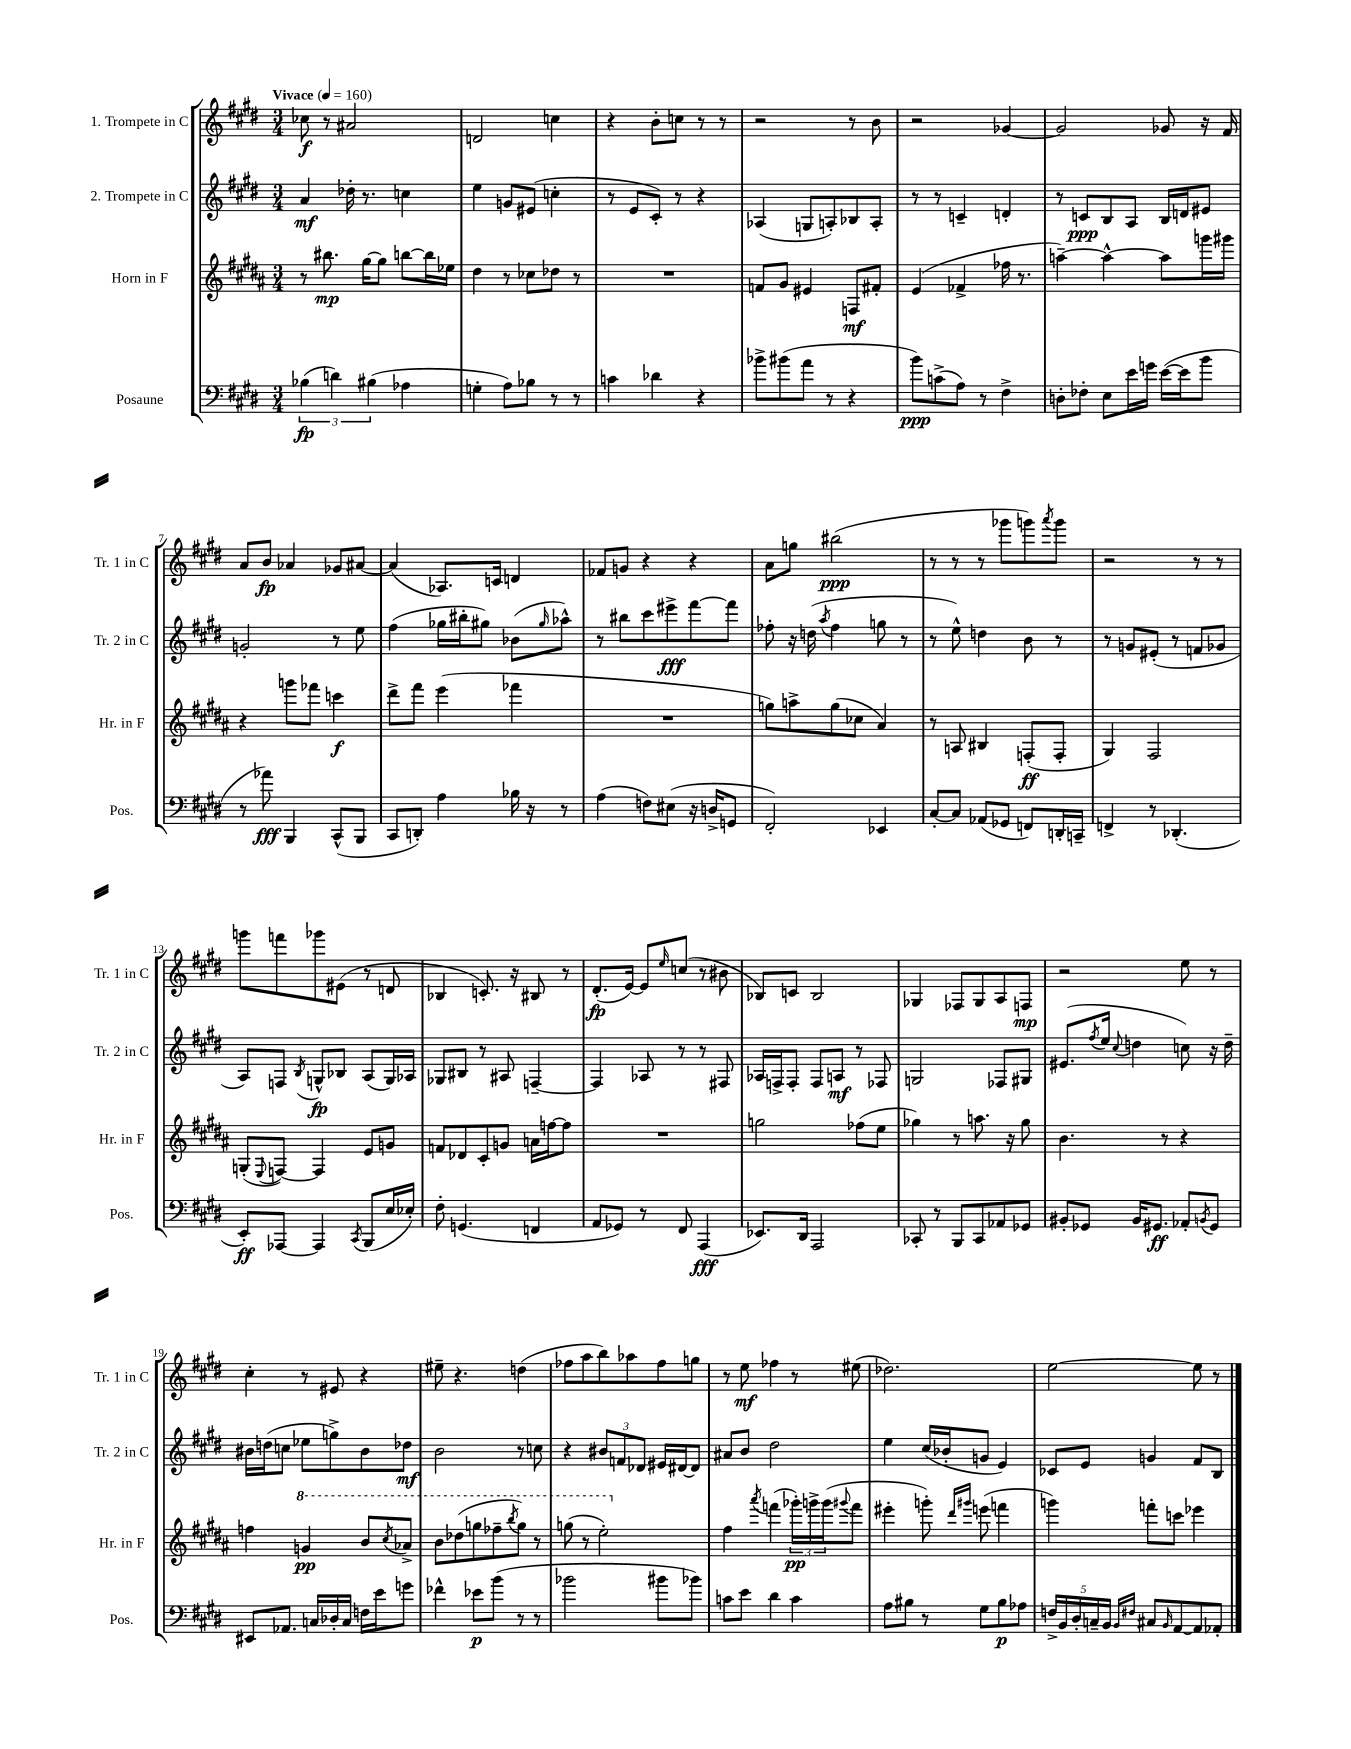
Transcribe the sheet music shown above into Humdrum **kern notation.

**kern	**kern	**kern	**kern
*staff4	*staff3	*staff2	*staff1
*clefF4	*clefG2	*clefG2	*clefG2
*k[f#c#g#d#]	*k[f#c#g#d#a#]	*k[f#c#g#d#]	*k[f#c#g#d#]
*M3/4	*M3/4	*M3/4	*M3/4
*MM160	*MM160	*MM160	*MM160
(6B-\	8r	4a/	8cc-\
.	8.bb#\	.	8r
6d\)	.	.	.
.	.	16dd-'\	2a#/
.	[16gg#\LK	8.r	.
(6B#\	.	.	.
.	8gg#\]J	.	.
4A-\	[8bb\L	4cc\	.
.	16bb\]L	.	.
.	16ee-\JJ	.	.
=	=	=	=
4G'\	4dd#\	4ee\	2d/
8A\L)	8r	8g/L	.
8B-\J	8cc-\L	(8e#/J	.
8r	8dd-\J	4cc'\	4cc\
8r	8r	.	.
=	=	=	=
4c\	2.r	8r	4r
.	.	8e/L	.
4d-\	.	8c#'/J)	8b'\L
.	.	8r	8cc\J
4r	.	4r	8r
.	.	.	8r
=	=	=	=
8b-^\L	8f/L	(4A-/	2r
(8b#\	8g#/J	.	.
8a\J	4e#/	8G/L	.
8r	.	8A'/)	.
4r	8F/L	8B-/	8r
.	8f#'/J	8A'/J	8b\
=	=	=	=
8b\L)	(4e/	8r	2r
(8c^\	.	8r	.
8A\J)	4f-^/	4c~/	.
8r	.	.	.
4F#^\	16ff-\	4d'/	[4g-/
.	8.r	.	.
=	=	=	=
8D'\L	[4aa~\)	8r	2g-/]
8F-'\J	.	8c/L	.
8E\L	4aa^^\_	8B/	.
16e\L	.	8A/J	.
16g\JJ	.	.	.
([16e\LL	8aa\]L	16B/LL	8g-/
16e\]J	.	16d/J	.
8b\J	16ggg\L	8e#/J	16r
.	16ggg#\JJ	.	16f#/
=	=	=	=
8r	4r	2g'/	8a/L
8a-\)	.	.	8b/J
4BBB/	8ggg\L	.	4a-/
.	8fff-\J	.	.
(8CC#^^/L	4ccc\	8r	8g-/L
8BBB/J	.	8ee\	[8a#/J
=	=	=	=
8CC#/L	8ddd#^\L	(4ff#\	(4a#/]
8DD'/J)	8fff#\J	.	.
4A\	(4eee\	16gg-\LL	8.A-/L)
.	.	16bb#'\J	.
.	.	8gg#\J)	.
.	.	.	16c/Jk
16B-\	4fff-\	(8b-\L	4d/
16r	.	.	.
.	.	16qqgg#/	.
8r	.	8aa-^^\J)	.
=	=	=	=
(4A\	2.r	8r	8f-/L
.	.	8bb#\L	8g/J
8F\L)	.	8ccc#\	4r
(8E#\J	.	8eee#^\	.
16r	.	[8fff#\	4r
16D^/LK	.	.	.
8GG/J	.	8fff#\]J	.
=	=	=	=
2FF#'/)	8gg\L)	8ff-'\	8a\L
.	8aa^\	16r	8gg\J
.	.	(16dd\	.
.	.	8qaa/	.
.	(8gg\	4ff-\	(2bb#\
.	8cc-\J	.	.
4EE-/	4a#/)	8gg\	.
.	.	8r	.
=	=	=	=
[8C#'/L	8r	8r	8r
8C#/]J	8A/	8ee^^\)	8r
(8AA-/L	4B#/	4dd\	8r
8GG-/J	.	.	8ggg-\L
8FF/L)	(8F'/L	8b\	8ggg\)
.	.	.	8qaaa/
16DD'/L	8F'/J	8r	8ggg\J
16CC~/JJ	.	.	.
=	=	=	=
4FF^/	4G#/)	8r	2r
.	.	8g/L	.
8r	2F#/	(8e#'/J	.
(4.DD-'/	.	8r	.
.	.	8f/L	8r
.	.	8g-/J	8r
=	=	=	=
8EE'/L)	(8G'/L	8A/L)	8ggg\L
.	8qqE/	.	.
[8AAA-/J	[8F/J)	8F/J	8fff\
.	.	8qB/	.
4AAA-/]	4F/]	8G^^/L	8ggg-\
.	.	8B-/J	(8e#\J
8qCC#/	.	.	.
(8BBB/L	8e/L	(8A/L	8r
16E/L	8g/J	16G/L)	8d/
16E-'/JJ)	.	16A-/JJ	.
=	=	=	=
8F#'\	8f/L	8G-/L	4B-/
(4.GG/	8d-/	8B#/J	.
.	8c#'/	8r	8.c'/)
.	8g/J	8A#/	.
.	.	.	16r
4FF/	16a\LL	[4F~/	8B#/
.	[16ff\J	.	.
.	8ff\]J	.	8r
=	=	=	=
8AA/L	2.r	4F/]	(8.d#'/L
8GG-/J)	.	.	.
.	.	.	[16e/Jk)
8r	.	8A-/	8e/]L
.	.	.	16qqee/
8FF#/	.	8r	(8cc/J
(4AAA/	.	8r	8r
.	.	8F#/	8b#\
=	=	=	=
8.EE-/L)	2gg\	16A-/LL	8B-/L)
.	.	16F^/J	.
.	.	8F'/J	8c/J
16DD#/Jk	.	.	.
2AAA/	.	8F/L	2B-/
.	.	8A/J	.
.	(8ff-\L	8r	.
.	8ee\J	8F-/	.
=	=	=	=
8CC-'/	4gg-\)	2G/	4G-/
8r	.	.	.
8BBB/L	8r	.	8F-/L
8CC-/	8.aa\	.	8G-/
8AA-/	.	8F-/L	8A/
.	16r	.	.
8GG-/J	8gg-\	8G#/J	8F/J
=	=	=	=
8BB#'/L	4.b\	(8.e#/L	2r
8GG-/J	.	.	.
.	.	8qff#/	.
.	.	16ee/Jk	.
.	.	8qqcc#/	.
16BB#/LK	.	4dd\	.
8.GG#/J	.	.	.
.	8r	.	.
8AA-'/L	4r	8cc\)	8ee\
8qBB/	.	.	.
8GG#/J	.	16r	8r
.	.	16dd~\	.
=	=	=	=
8EE#/L	4ff\	16b#\LL	4cc#'\
.	.	(16dd\J	.
8.AA-/J	.	8cc\J	.
.	4gg/	8ee-\L	8r
16C/LL	.	.	.
16D-'/	.	8gg^\)	8e#/
16C/JJ	.	.	.
16F\LL	8bb/L	8b#\	4r
16e\J	.	.	.
.	8qccc#/	.	.
8g\J	8aa-^/J	8dd-\J	.
=	=	=	=
4f-^^\	8bb\L	2b\	8ee#~\
.	(8ddd-\	.	4.r
8e-\L	8ggg\	.	.
(8b\J	8fff-~\	.	.
.	8qbbb/	.	.
8r	8ggg\J)	8r	(4dd\
8r	8r	8cc\	.
=	=	=	=
2b-\	(8ggg\	4r	8ff-\L
.	8r	.	8aa\
.	2eee'\)	12b#/L	8bb\)
.	.	12f/	.
.	.	.	8aa-\
.	.	12d-/J	.
8b#\L	.	16e#/LL	8ff-\
.	.	[16d#/J	.
8b-\J)	.	8d#/]J	8gg\J
=	=	=	=
8c\L	4ff#\	8a#/L	8r
8e\J	.	8b/J	8ee\
.	8qaaa#/	.	.
4d#\	(4fff\	2dd#\	4ff-\
4c\	24ggg-'\LL)	.	8r
.	24ggg^\	.	.
.	(24ggg\J	.	.
.	8qqggg#/	.	.
.	8fff\J	.	(8ee#\
=	=	=	=
8A\L	4eee#'\	4ee\	2.dd-\)
8B#\J	.	.	.
8r	8ggg'\)	(16cc#/LL	.
.	.	16b-'/J	.
.	16qqddd#/LL	.	.
.	16qqggg#/JJ	.	.
8G#\L	(8eee\	8g/J	.
8B#\	4fff\	4e/)	.
8A-\J	.	.	.
=	=	=	=
20F^/LL	4ggg\)	8c-/L	[2ee\
20BB/	.	.	.
20D#'/	.	.	.
.	.	8e/J	.
20C~/	.	.	.
20BB/JJ	.	.	.
16qqBB/LL	.	.	.
16qqF#/JJ	.	.	.
8C#/L	8fff'\L	4g/	.
16qqBB/	.	.	.
[8AA/	8ccc\J	.	.
8AA/]	4eee-\	8f#/L	8ee\]
8AA-'/J	.	8B/J	8r
==	==	==	==
*-	*-	*-	*-
